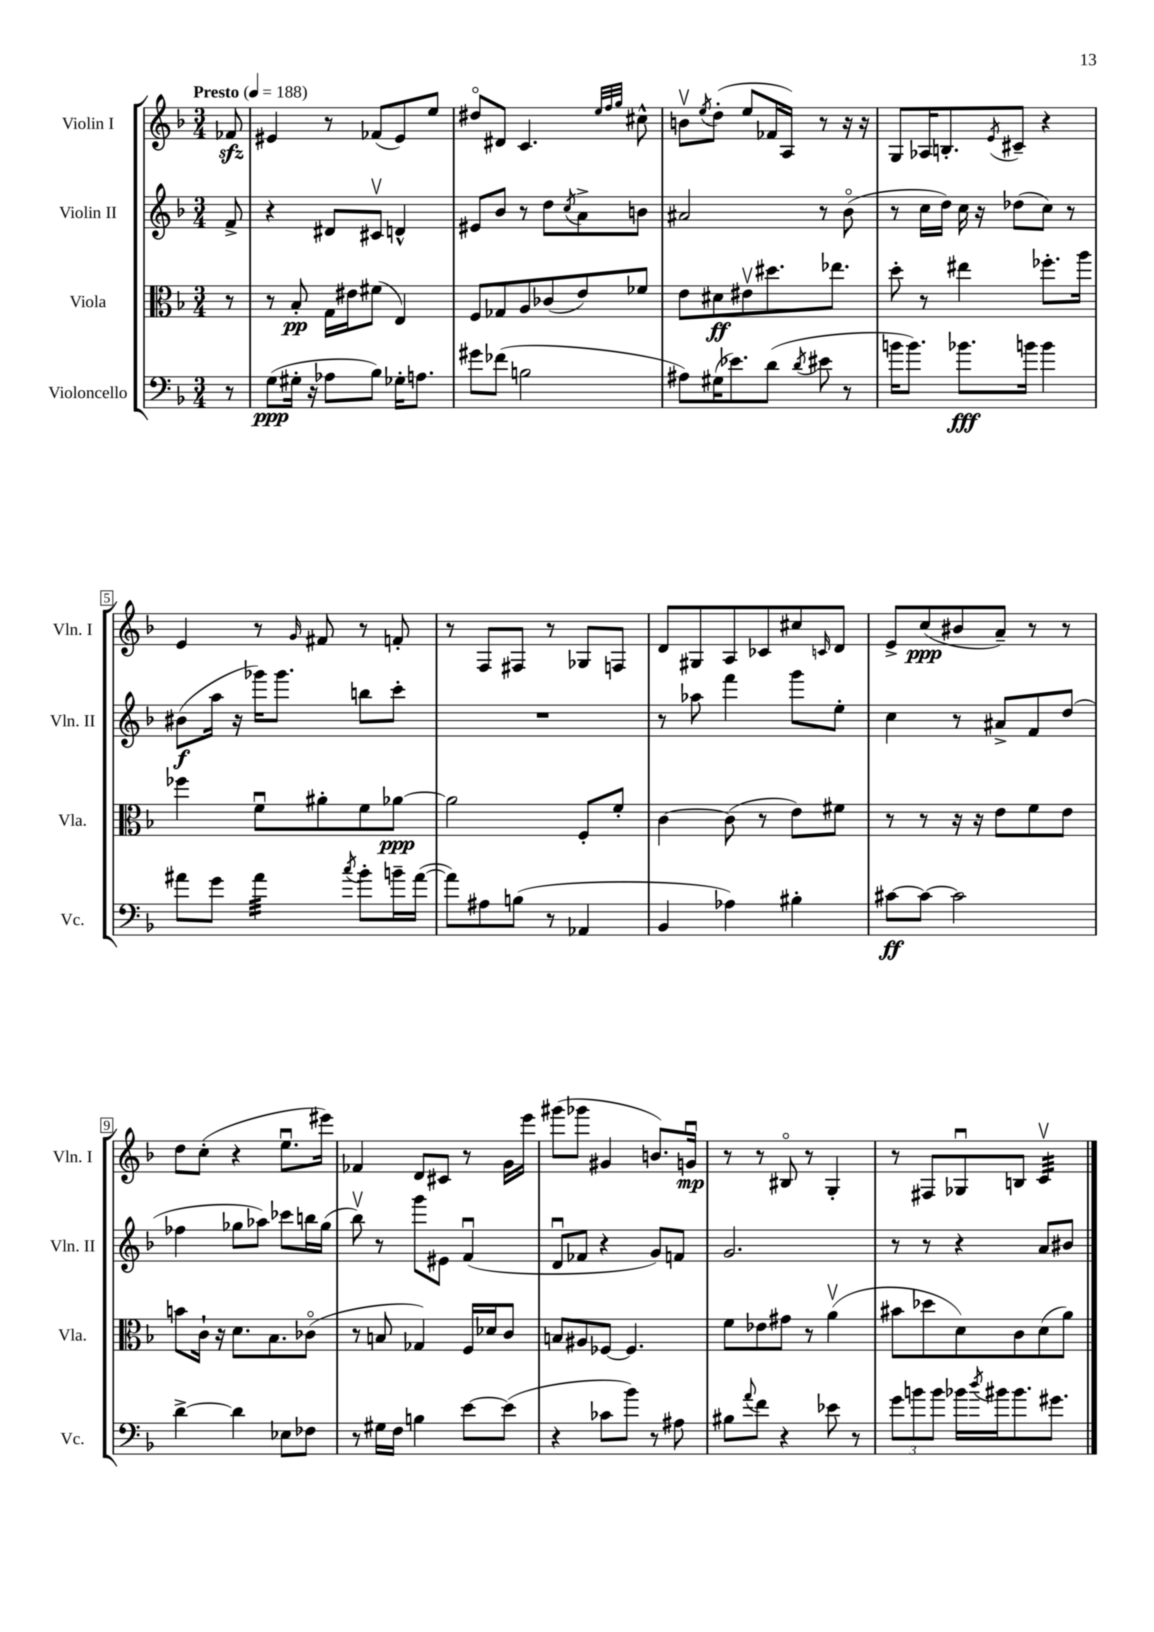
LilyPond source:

<<
\new StaffGroup <<
\new Staff = "s0" \with { instrumentName = "Violin I" shortInstrumentName = "Vln. I" } {
    \clef treble \key f \major \numericTimeSignature \time 3/4 \partial 8 \tempo "Presto" 4 = 188
    fes'8\sfz |
    eis'4 r8 fes'8( eis'8) e''8 |
    dis''8\flageolet dis'8 c'4. \grace { e''32 f''32 g''32 } cis''8-^ |
    b'8\upbow \acciaccatura { e''8 } d''8-.( e''8 fes'16 a16) r8 r16 r16 |
    g8 aes16 b8.-. \acciaccatura { e'8 } cis'8-- r4 |
    e'4 r8 \grace { g'16 } fis'8 r8 f'8-. |
    r8 f8 fis8 r8 ges8 f8 |
    d'8 gis8 a8 ces'8 cis''8 \grace { c'16 } d'8 |
    e'8-> c''8\ppp( bis'8 a'8--) r8 r8 |
    d''8 c''8-.( r4 e''8.\downbow eis'''16) |
    fes'4 d'8 cis'8 r8 g'16 e'''16 |
    gis'''8( ges'''8 gis'4 b'8.) g'16\downbow\mp |
    r8 r8 bis8\flageolet r8 g4-. |
    r8 fis8 ges8\downbow b8 c'4:32\upbow \bar "|." |
}
\new Staff = "s1" \with { instrumentName = "Violin II" shortInstrumentName = "Vln. II" } {
    \clef treble \key f \major \numericTimeSignature \time 3/4 \partial 8
    f'8-> |
    r4 dis'8 cis'8\upbow d'4-^ |
    eis'8 bes'8 r8 d''8 \acciaccatura { c''8 } a'8-> b'8 |
    ais'2 r8 bes'8\flageolet( |
    r8 c''16 d''16) c''16 r16 des''8( c''8) r8 |
    bis'8\f( a''16 r16 ges'''16) ges'''8. b''8 c'''8-. |
    R2. |
    r8 aes''8 f'''4 g'''8 e''8-. |
    c''4 r8 ais'8-> f'8 d''8( |
    fes''4 ges''8 aes''8) ces'''8 b''16 ges''16( |
    bes''8\upbow) r8 g'''8 eis'8 f'4\downbow( |
    d'8\downbow fes'8 r4 g'8) f'8 |
    g'2. |
    r8 r8 r4 a'8 bis'8 \bar "|." |
}
\new Staff = "s2" \with { instrumentName = "Viola" shortInstrumentName = "Vla." } {
    \clef alto \key f \major \numericTimeSignature \time 3/4 \partial 8
    r8 |
    r8 bes8-.\pp g16 eis'16 fis'8( e4) |
    f8 ges8 a8 ces'8( e'8) fes'8 |
    e'8 dis'8\ff eis'8\upbow dis''8. ees''8. |
    d''8-. r8 eis''4 fes''8.-. a''16 |
    fes''4 f'8\downbow ais'8-. f'8 aes'8~\ppp |
    aes'2 f8-. f'8-. |
    c'4~ c'8( r8 e'8) fis'8 |
    r8 r8 r16 r16 e'8 f'8 e'8 |
    b'8 c'16-! r16 d'8. bes8. ces'8\flageolet( |
    r8 b8 ges4) f16 des'16 c'8 |
    b8 ais8 fes8~ fes4. |
    f'8 ees'8 gis'8 r8 a'4\upbow( |
    bis'8 des''8 d'8) c'8 d'8( a'8) \bar "|." |
}
\new Staff = "s3" \with { instrumentName = "Violoncello" shortInstrumentName = "Vc." } {
    \clef bass \key f \major \numericTimeSignature \time 3/4 \partial 8
    r8 |
    g8\ppp( gis16-. r16 aes8 bes8) ges16-. a8. |
    gis'8 fes'8( b2 |
    ais8) gis16( ees'8.) d'8( \acciaccatura { d'8 } eis'8 r8 |
    b'16 b'8.) bes'8.\fff b'16 b'4 |
    ais'8 g'8 ais'4:32 \acciaccatura { c''8 } bes'8-. b'16-- ais'16~( |
    ais'8) ais8 b8( r8 aes,4 |
    bes,4 aes4) bis4-. |
    cis'8~\ff cis'8~ cis'2 |
    d'4~-> d'4 ees8 fes8 |
    r8 gis16 f16 b4 e'8~ e'8( |
    r4 ces'8 bes'8) r8 ais8 |
    bis8 \appoggiatura { a'8 } f'8 r4 ees'8 r8 |
    \tuplet 3/2 { g'8 b'8 b'8 } bes'16 \acciaccatura { d''8 } bis'16 bis'8. gis'8. \bar "|." |
}
>>
>>
\layout { \context { \Score \override BarNumber.stencil = #(make-stencil-boxer 0.1 0.3 ly:text-interface::print) } }
